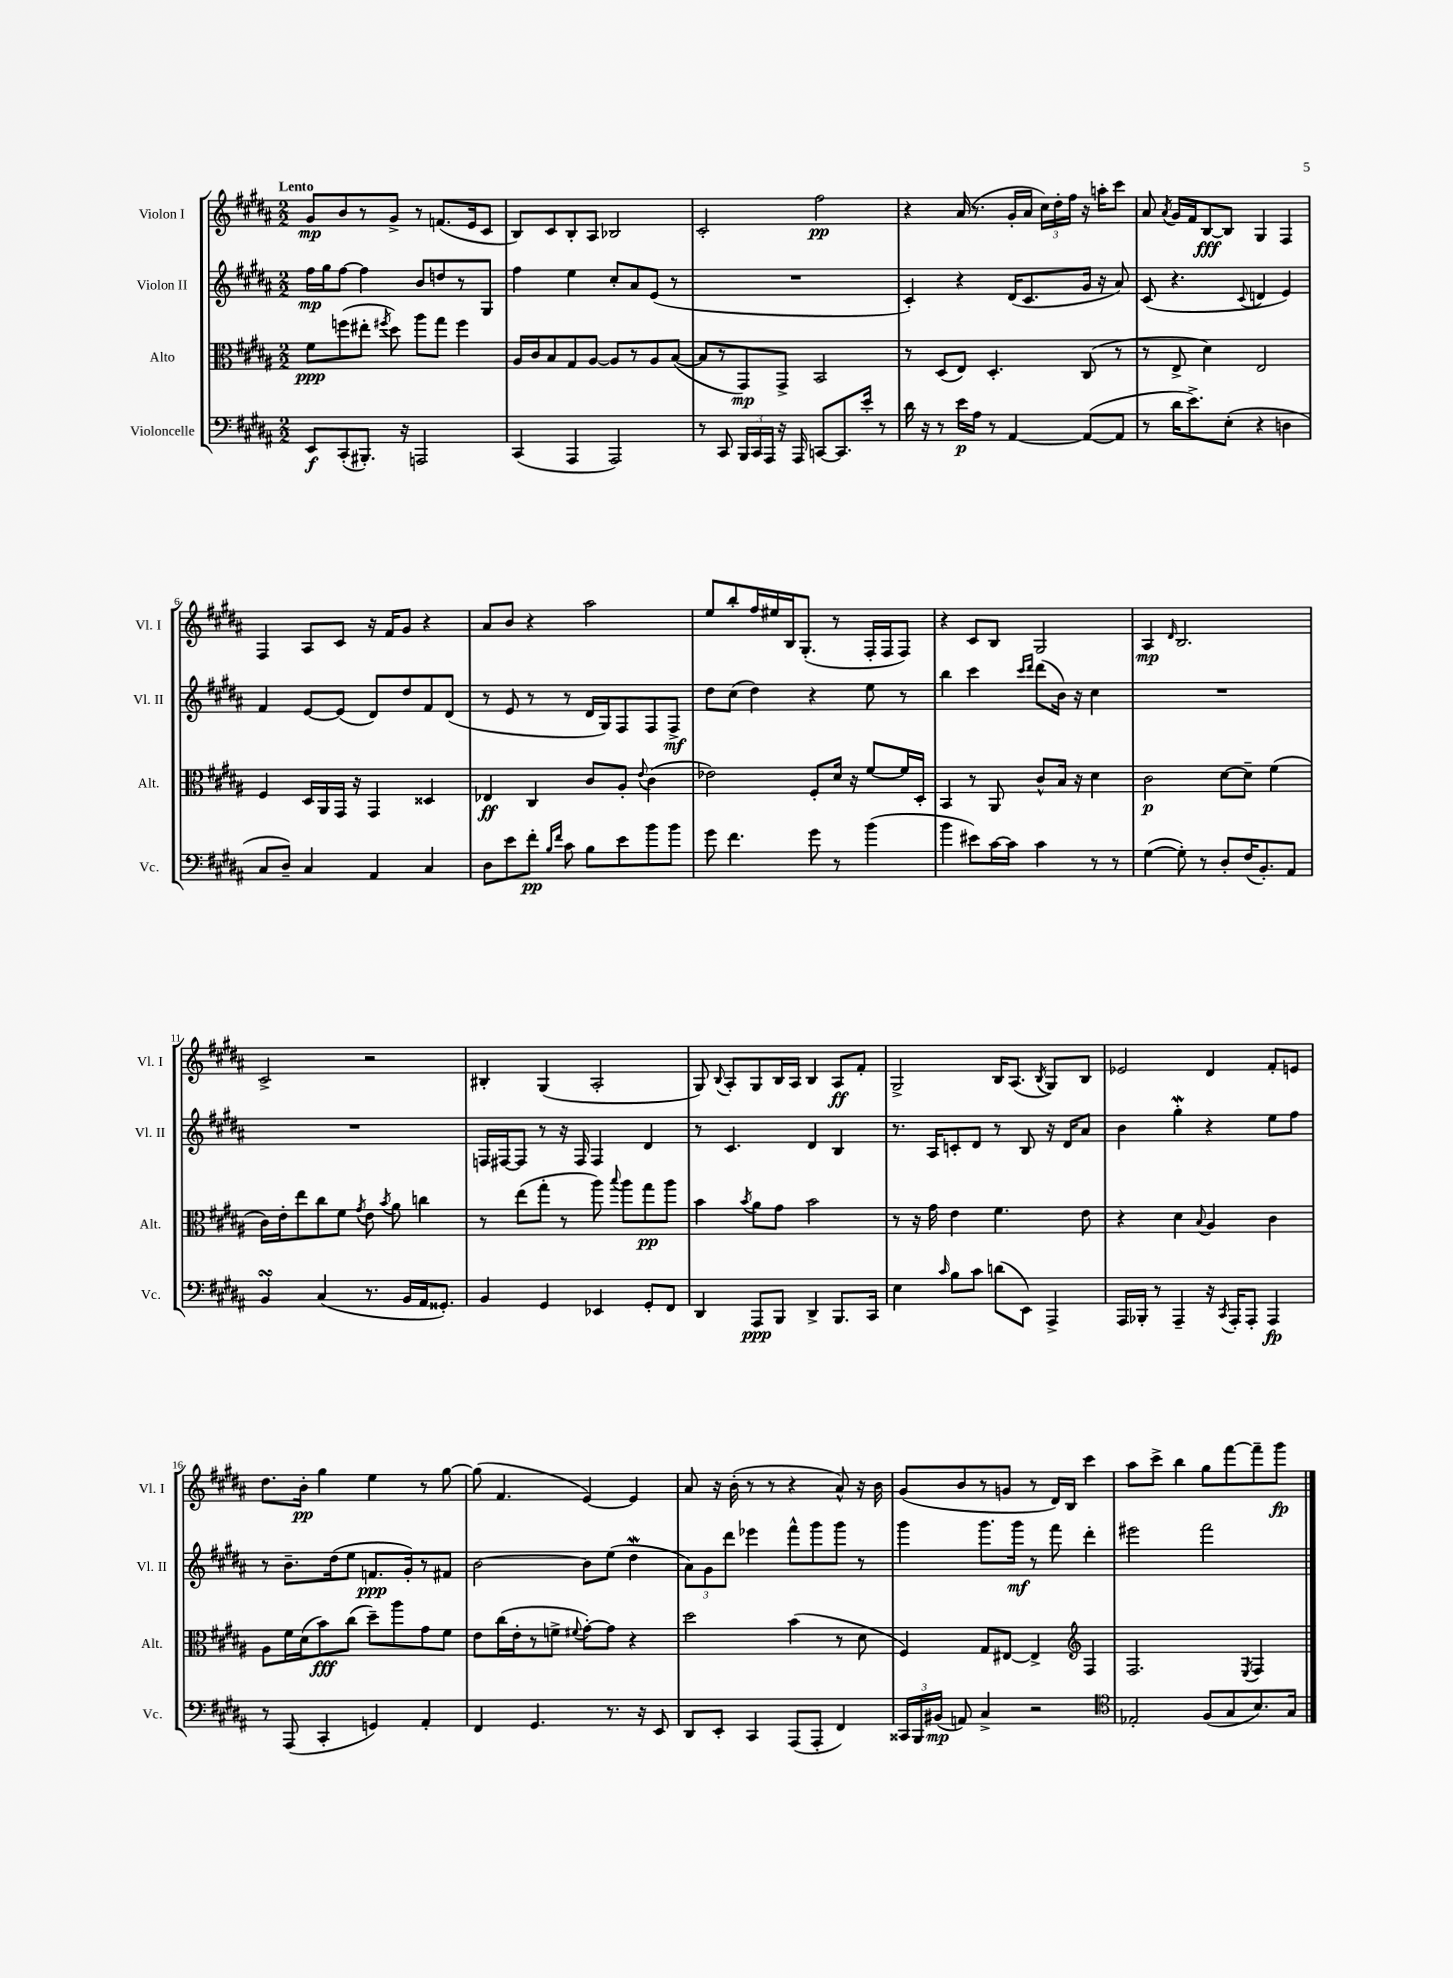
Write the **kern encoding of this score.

**kern	**kern	**kern	**kern
*staff4	*staff3	*staff2	*staff1
*clefF4	*clefC3	*clefG2	*clefG2
*k[f#c#g#d#a#]	*k[f#c#g#d#a#]	*k[f#c#g#d#a#]	*k[f#c#g#d#a#]
*M2/2	*M2/2	*M2/2	*M2/2
8EE/L	8f#\L	16ff#\LL	8g#/L
.	.	16gg#\J	.
(8CC#'/	(8ff\	[8ff#\J	8b/
8.BBB#'/J)	8ee#'\J	4ff#\]	8r
.	8qff#/	.	.
.	8dd#\)	.	8g#^/J
16r	.	.	.
2AAA/	8aa#\L	8b/L	8r
.	8gg#\J	8dd/	(8.f/L
.	4ff#\	8r	.
.	.	.	16e/k
.	.	8G#/J	8c#/J
=	=	=	=
(4CC#/	16A#/LL	4ff#\	8B/L)
.	16c#/J	.	.
.	8B/	.	8c#/
4AAA#/	8G#/	4ee\	8B'/
.	[8A#/J	.	8A#/J
2AAA#/)	8A#/]L	8cc#'/L	2B-/
.	8r	8a#/	.
.	8A#/	(8e/J	.
.	([8B/J	8r	.
=	=	=	=
8r	8B/]L	1r	2c#'/
8CC#/	8r	.	.
24BBB/LL	8GG#/)	.	.
24CC#/	.	.	.
24AAA#/JJ	.	.	.
16r	8GG#^/J	.	.
16AAA#/	.	.	.
[8CC/L	2BB/	.	2ff#\
8.CC/]	.	.	.
16e'/Jk	.	.	.
8r	.	.	.
=	=	=	=
16d#\	8r	4c#'/)	4r
16r	.	.	.
8r	(8D#/L	.	.
16e\LL	8E/J)	4r	(16a#/
16A#\JJ	.	.	8.r
8r	4.D#'/	.	.
[4AA#/	.	(16d#/LK	16g#'/LL
.	.	8.c#/	16a#/JJ
.	.	.	24cc#\LL)
.	.	.	24dd#'\
.	.	.	24ff#\JJ
(8AA#/_L	(8C#/	16g#/Jk	16r
.	.	16r	16aa'\LK
8AA#/]J	8r	8a#/)	8ccc#\J
=	=	=	=
8r	8r	(8c#/	8a#/
.	.	.	8qa#/
16d#\LK	8E^/	4.r	16g#/LL
8.e^\)	.	.	16f#/J
.	4d#\)	.	[8B/
(8E'\J	.	.	8B/]J
.	.	8qqc#/	.
4r	2E/	4d/	4G#/
4D\	.	4e/)	4F#/
=	=	=	=
8C#/L	4F#/	4f#/	4F#/
8D#~/J)	.	.	.
4C#/	16D#/LL	[8e/L	8A#/L
.	16AA#/	.	.
.	16GG#/JJ	(8e/]J	8c#/J
.	16r	.	.
4AA#/	4GG#/	8d#/L)	16r
.	.	.	16f#/LK
.	.	8dd#/	8g#/J
4C#/	4D##/	8f#/	4r
.	.	(8d#/J	.
=	=	=	=
8D#\L	4E-/	8r	8a#/L
8e\	.	8e/	8b/J
8f#'\J	4C#/	8r	4r
16qqB/LL	.	.	.
16qqf#/JJ	.	.	.
8c#\	.	8r	.
8B\L	8c#/L	16d#/LL	2aa#\
.	.	16G#/J)	.
8e\	8A#'/J	8F#/	.
.	8qqe/	.	.
8b\	(4c#\	8F#/	.
8b\J	.	8F#^/J	.
=	=	=	=
8g#\	2e-\)	8dd#\L	8ee/L
4.f#\	.	(8cc#\J	8bb'/
.	.	4dd#\)	16ff#/L
.	.	.	16ee#/
.	.	.	16B/J
.	.	.	(8.G#'/J
8g#\	8F#'/L	4r	.
8r	16d#/Jk	.	8r
.	16r	.	.
(4b\	[8f#/L	8ee\	16F#'/LL
.	.	.	16F#/J
.	16f#/]L	8r	8F#/J)
.	16D#'/JJ	.	.
=	=	=	=
4b\	4BB/	4bb\	4r
8e#\L)	8r	4ccc#\	8c#/L
[16c#\L	8AA#/	.	8B/J
16c#\]JJ	.	.	.
.	.	16qqccc#/LL	.
.	.	16qqddd#/JJ	.
4c#\	8c#^^/L	(8ddd#\L	2G#/
.	16B/Jk	16b\Jk)	.
.	16r	16r	.
8r	4d#\	4cc#\	.
8r	.	.	.
=	=	=	=
([4G#\	2c#\	1r	4A#/
.	.	.	16qqd#/
8G#'\])	.	.	2.B/
8r	.	.	.
8D#'/L	[8d#\L	.	.
(16F#/K	8d#~\]J	.	.
8.BB'/)	.	.	.
.	(4f#\	.	.
8AA#/J	.	.	.
=	=	=	=
4BB/	16c#\LL)	1r	2c#^/
.	16e'\J	.	.
.	8ee\	.	.
(4C#/	8cc#\	.	.
.	8f#\J	.	.
.	8qg#/	.	.
8.r	8e\	.	2r
.	8qb/	.	.
.	8a#\	.	.
16BB/LL	.	.	.
16AA#/J	4cc\	.	.
8.GG##'/J)	.	.	.
=	=	=	=
4BB/	8r	16F/LL	4B#'/
.	.	[16F#/J	.
.	(8ee\L	8F#/]J	.
4GG#/	8gg#'\J	8r	(4G#/
.	8r	16r	.
.	.	16F#/	.
4EE-/	8aa#\)	4F#/	2A#'/
.	8qqbb/	.	.
.	8aa#\L	.	.
8GG#'/L	8gg#\	4d#/	.
8FF#/J	8aa#\J	.	.
=	=	=	=
4DD#/	4b\	8r	8G#/)
.	.	.	8qqB/
.	.	4.c#/	8A#'/L
.	8qb/	.	.
8AAA#/L	8a#\L	.	8G#/
8BBB/J	8g#\J	.	16B/L
.	.	.	16A#/JJ
4DD#^/	2b\	4d#/	4B/
8.BBB/L	.	4B/	8A#/L
.	.	.	8f#'/J
16CC#/Jk	.	.	.
=	=	=	=
4E\	8r	8.r	2G#^/
.	16r	.	.
.	16g#\	16A#/LK	.
16qqc#/	.	.	.
8B\L	4e\	8c'/	.
8c#\J	.	8d#/J	.
(8d\L	4.f#\	8r	16B/LK
.	.	.	(8.A#/J
8EE\J)	.	8B/	.
.	.	.	8qB/
4AAA#^/	.	16r	8G#/L)
.	.	16d#/LK	.
.	8e\	8a#/J	8B/J
=	=	=	=
16AAA#/LL	4r	4b\	2e-/
16BBB-'/JJ	.	.	.
8r	.	.	.
4AAA#~/	4d#\	4gg#'\	.
.	8qqB/	.	.
16r	4A#/	4r	4d#/
8qCC#/	.	.	.
16AAA#'/LK	.	.	.
8AAA#'/J	.	.	.
4AAA#/	4c#\	8ee\L	8f#'/L
.	.	8ff#\J	8e/J
=	=	=	=
8r	8A#\L	8r	8.dd#\L
(8AAA#/	16f#\L	8.b~\L	.
.	(16d#\J	.	16b'\Jk
4CC#'/	8b\)	.	4gg#\
.	.	(16dd#\k	.
.	(8cc#\J	8ee\J	.
4GG/)	8dd#~\L)	8.f/L	4ee\
.	8aa#\	.	.
.	.	16g#'/k)	.
4AA#'/	8g#\	8r	8r
.	8f#\J	8f#/J	[8gg#\
=	=	=	=
4FF#/	8e\L	[2b\	(8gg#\]
.	(16cc#\L	.	4.f#/
.	16e'\J	.	.
4.GG#/	8r	.	.
.	8f^\J	.	.
.	8qqf#/	.	.
.	[8g#'\L)	8b\]L	[4e/)
8.r	8g#\]J	(8ee\J	.
.	4r	4dd#\	4e/]
16r	.	.	.
8EE/	.	.	.
=	=	=	=
8DD#/L	2dd#\	12a#\L)	8a#/
.	.	12g#\	.
8EE'/J	.	.	16r
.	.	12ddd#\J	.
.	.	.	(16b'\
4CC#/	.	4eee-\	8r
.	.	.	8r
(8AAA#/L	(4b\	8fff#^^\L	4r
8AAA#'/J	.	8ggg#\	.
4FF#/)	8r	8ggg#\J	8a#^^/)
.	8d#\	8r	16r
.	.	.	16b\
=	=	=	=
24CC##/LL	4F#/)	4ggg#\	(8g#/L
24BBB/	.	.	.
(24BB#/JJ	.	.	.
8AA/)	.	.	8b/
4C#^/	8G#/L	8.ggg#\L	8r
.	[8E#/J	.	8g/J
.	.	16ggg#\Jk	.
2r	4E#^/]	8r	8r
.	.	8fff#\	16d#/LL)
.	.	.	16B/JJ
*	*clefG2	*	*
.	4F#/	4ddd#'\	4ccc#\
=	=	=	=
*clefC4	*	*	*
2E-'/	2.F#/	2eee#\	8aa#\L
.	.	.	8ccc#^\J
.	.	.	4bb\
(8F#/L	.	2fff#\	8gg#\L
8G#/	.	.	[8fff#\
.	8qE/	.	.
8.B/)	4F#/	.	8fff#~\]
.	.	.	8ggg#\J
16G#/Jk	.	.	.
==	==	==	==
*-	*-	*-	*-
